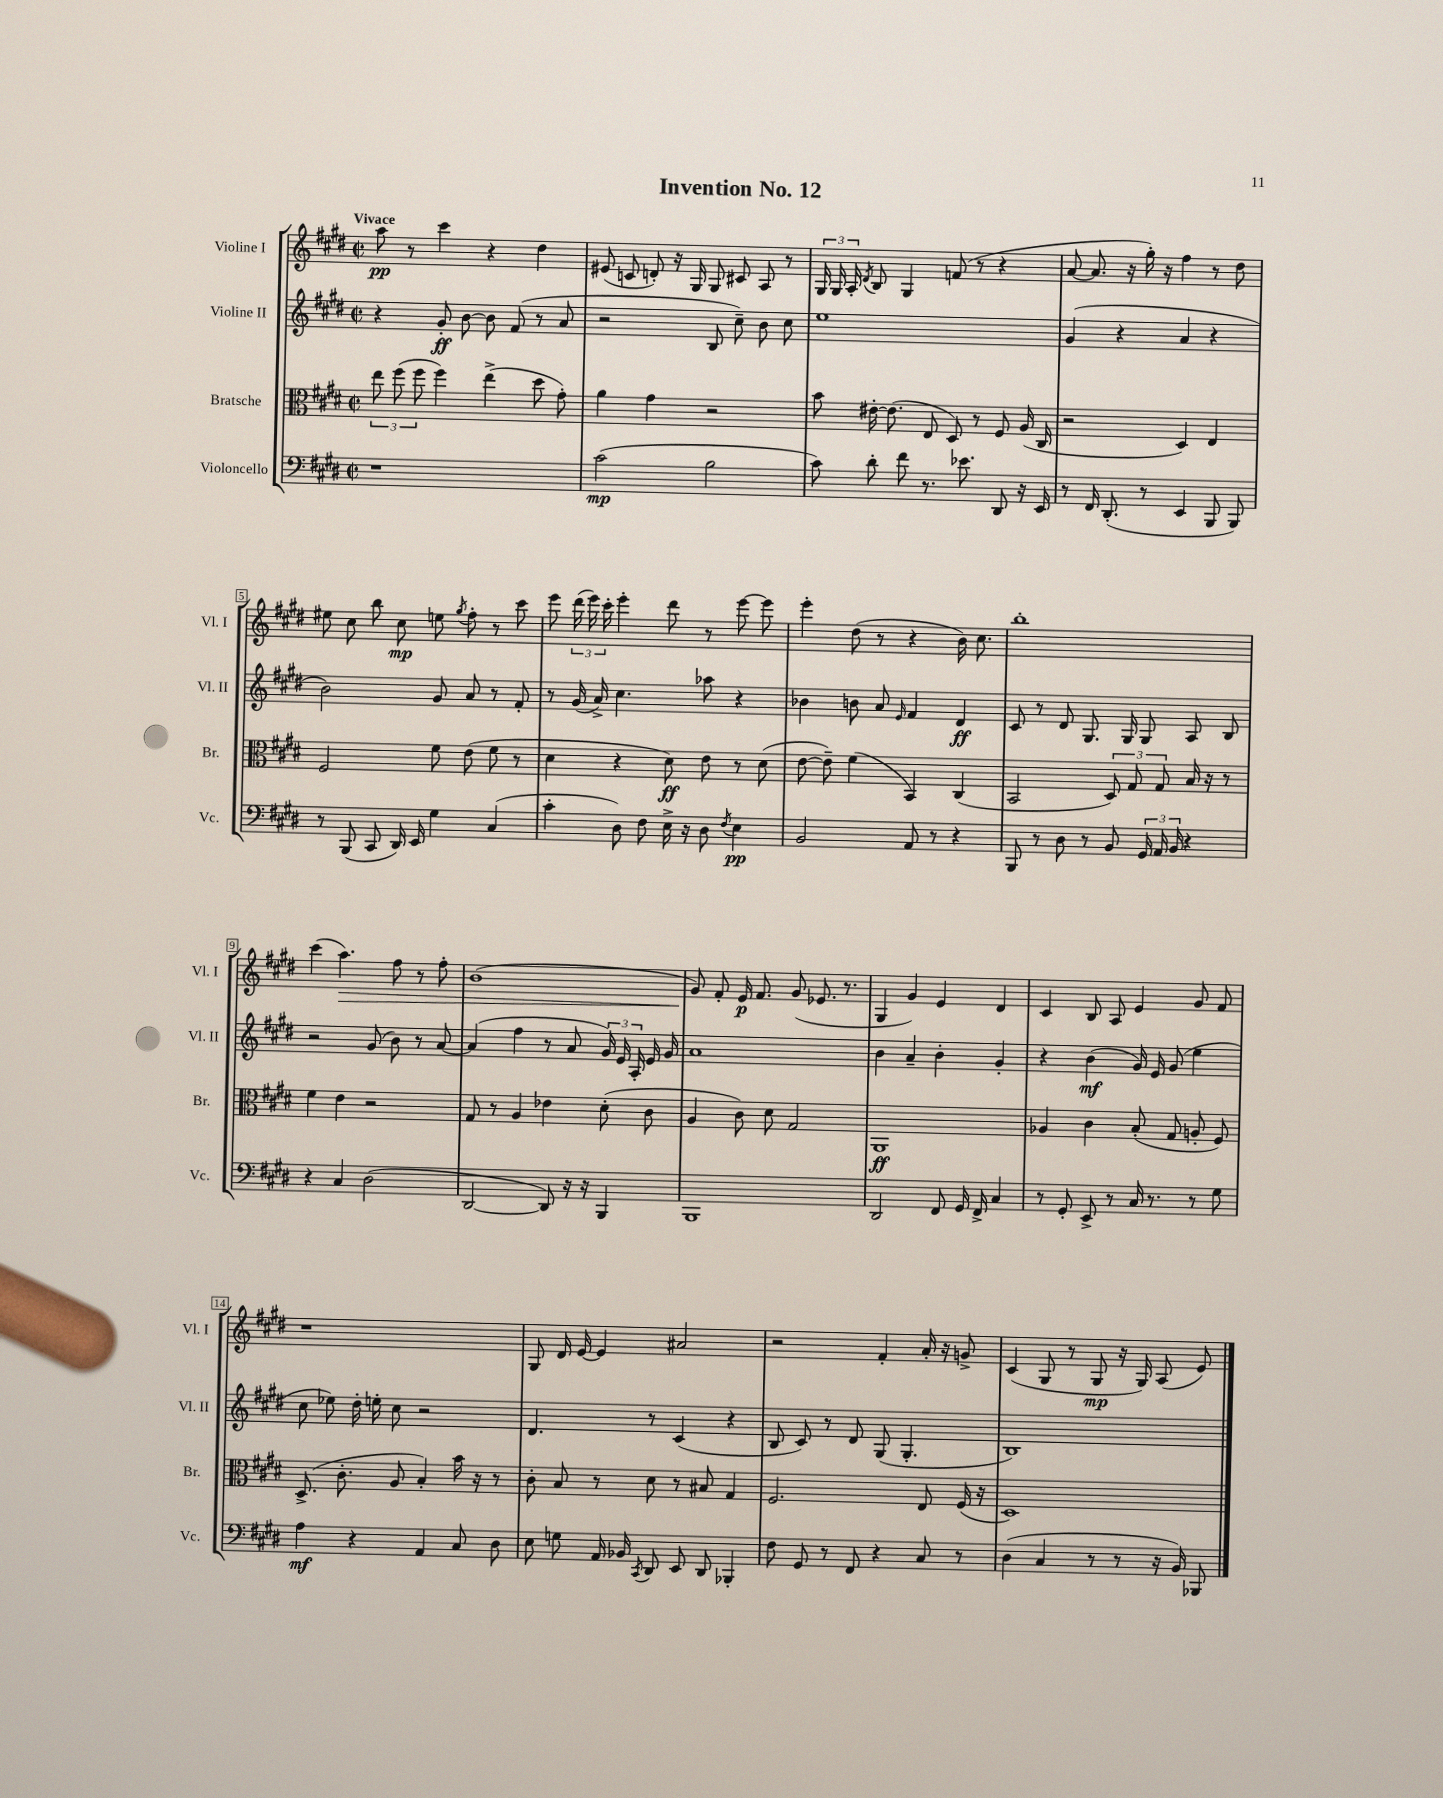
\header { title = "Invention No. 12" }
<<
\new StaffGroup <<
\new Staff = "s0" \with { instrumentName = "Violine I" shortInstrumentName = "Vl. I" } {
    \clef treble \key e \major \defaultTimeSignature \time 2/2 \tempo "Vivace"
    \autoBeamOff a''8\pp r8 cis'''4 r4 dis''4 |
    eis'8( c'8 d'8-.) r16 gis16 gis8 cis'8 a8 r8 |
    \tuplet 3/2 { gis16 gis16 a16-. } \acciaccatura { dis'8 } b8 gis4 f'8( r8 r4 |
    a'8~ a'8. r16 gis''16-.) r16 fis''4 r8 dis''8 |
    eis''8 cis''8 b''8 cis''8\mp e''8 \acciaccatura { gis''8 } fis''8-. r8 cis'''8 |
    e'''8 \tuplet 3/2 { dis'''16( e'''16) cis'''16-. } e'''4-. dis'''8 r8 e'''8~ e'''8 |
    e'''4-. dis''8( r8 r4 b'16) cis''8. |
    b''1-. |
    cis'''4( a''4.\>) fis''8 r8 fis''8-. |
    b'1( |
    gis'8\!) fis'8-. e'16\p fis'8. gis'8( ees'8. r8. |
    gis4 gis'4) e'4 dis'4 |
    cis'4 b8 a8 e'4 gis'8 fis'8 |
    r1 |
    gis8 dis'16 e'16~ e'4 ais'2 |
    r2 fis'4-. a'16-. r16 g'8-> |
    cis'4( gis8 r8 gis8\mp r16 gis16) a8( e'8) \bar "|." |
}
\new Staff = "s1" \with { instrumentName = "Violine II" shortInstrumentName = "Vl. II" } {
    \clef treble \key e \major \defaultTimeSignature \time 2/2
    \autoBeamOff r4 gis'8-.\ff b'8~ b'8 fis'8( r8 a'8 |
    r2 b8 cis''8--) b'8 cis''8 |
    e''1 |
    gis'4( r4 a'4 r4 |
    b'2) gis'8 a'8 r8 fis'8-. |
    r8 gis'16( a'16->) cis''4. aes''8 r4 |
    bes'4 b'8 a'8 \grace { e'16 } fis'4 dis'4\ff |
    cis'8 r8 dis'8 gis8. gis16 gis8 a8 b8 |
    r2 gis'8( b'8) r8 a'8~ |
    a'4( fis''4 r8 a'8 \tuplet 3/2 { gis'16) e'16 a16-. } e'16 gis'16 |
    a'1 |
    b'4 a'4-- b'4-. gis'4-. |
    r4 b'4\mf( gis'16) e'16 gis'8( e''4 |
    cis''8 ees''8) dis''16-. e''16-. cis''8 r2 |
    dis'4. r8 cis'4( r4 |
    b8 cis'8) r8 dis'8 gis8( gis4.-. |
    b1) \bar "|." |
}
\new Staff = "s2" \with { instrumentName = "Bratsche" shortInstrumentName = "Br." } {
    \clef alto \key e \major \defaultTimeSignature \time 2/2
    \autoBeamOff \tuplet 3/2 { e''8 fis''8( fis''8 } fis''4) e''4->( dis''8 gis'8-.) |
    a'4 gis'4 r2 |
    b'8 eis'16~-. eis'8.( e8 dis8) r8 fis8 a16( cis16 |
    r2 dis4) e4 |
    fis2 fis'8 e'8( fis'8 r8 |
    dis'4 r4 dis'8\ff) e'8 r8 dis'8( |
    e'8~ e'8--) fis'4( b,4) cis4( |
    b,2 \tuplet 3/2 { dis8) gis8 gis8 } b16 r16 r8 |
    fis'4 e'4 r2 |
    gis8 r8 a4 ees'4 dis'8-.( cis'8 |
    a4 cis'8) dis'8 gis2 |
    a,1\ff |
    aes4 cis'4 b8-.( gis8 a8-. fis8) |
    dis8.->( cis'8.-. a8 b4-.) b'16 r16 r8 |
    cis'8-. b8 r8 dis'8 r8 bis8 gis4 |
    fis2. e8 fis16( r16 |
    dis1) \bar "|." |
}
\new Staff = "s3" \with { instrumentName = "Violoncello" shortInstrumentName = "Vc." } {
    \clef bass \key e \major \defaultTimeSignature \time 2/2
    \autoBeamOff r1 |
    cis'2\mp( b2 |
    cis'8) dis'8-. fis'8 r8. ees'8. dis,8 r16 e,16 |
    r8 fis,16 dis,8.-.( r8 e,4 b,,8 b,,8) |
    r8 b,,8( cis,8 dis,16) e,16 gis4 cis4( |
    cis'4-. dis8) fis8 e16-> r16 dis8 \acciaccatura { fis8 } e4\pp |
    b,2 a,8 r8 r4 |
    b,,8 r8 dis8 r8 b,8 \tuplet 3/2 { gis,16 a,16 b,16 } r4 |
    r4 cis4 dis2( |
    dis,2~ dis,8) r16 r16 b,,4 |
    b,,1 |
    dis,2 fis,8 gis,16 fis,16-> cis4 |
    r8 gis,8-. e,8-> r8 cis16 r8. r8 gis8 |
    a4\mf r4 a,4 cis8 dis8 |
    e8 g8 a,16 bes,16 \acciaccatura { cis,8 } dis,8 e,8 dis,8 bes,,4-. |
    fis8 gis,8 r8 fis,8 r4 cis8 r8 |
    dis4( cis4 r8 r8 r16 b,16) bes,,8 \bar "|." |
}
>>
>>
\layout { \context { \Score \override BarNumber.stencil = #(make-stencil-boxer 0.1 0.3 ly:text-interface::print) } }
